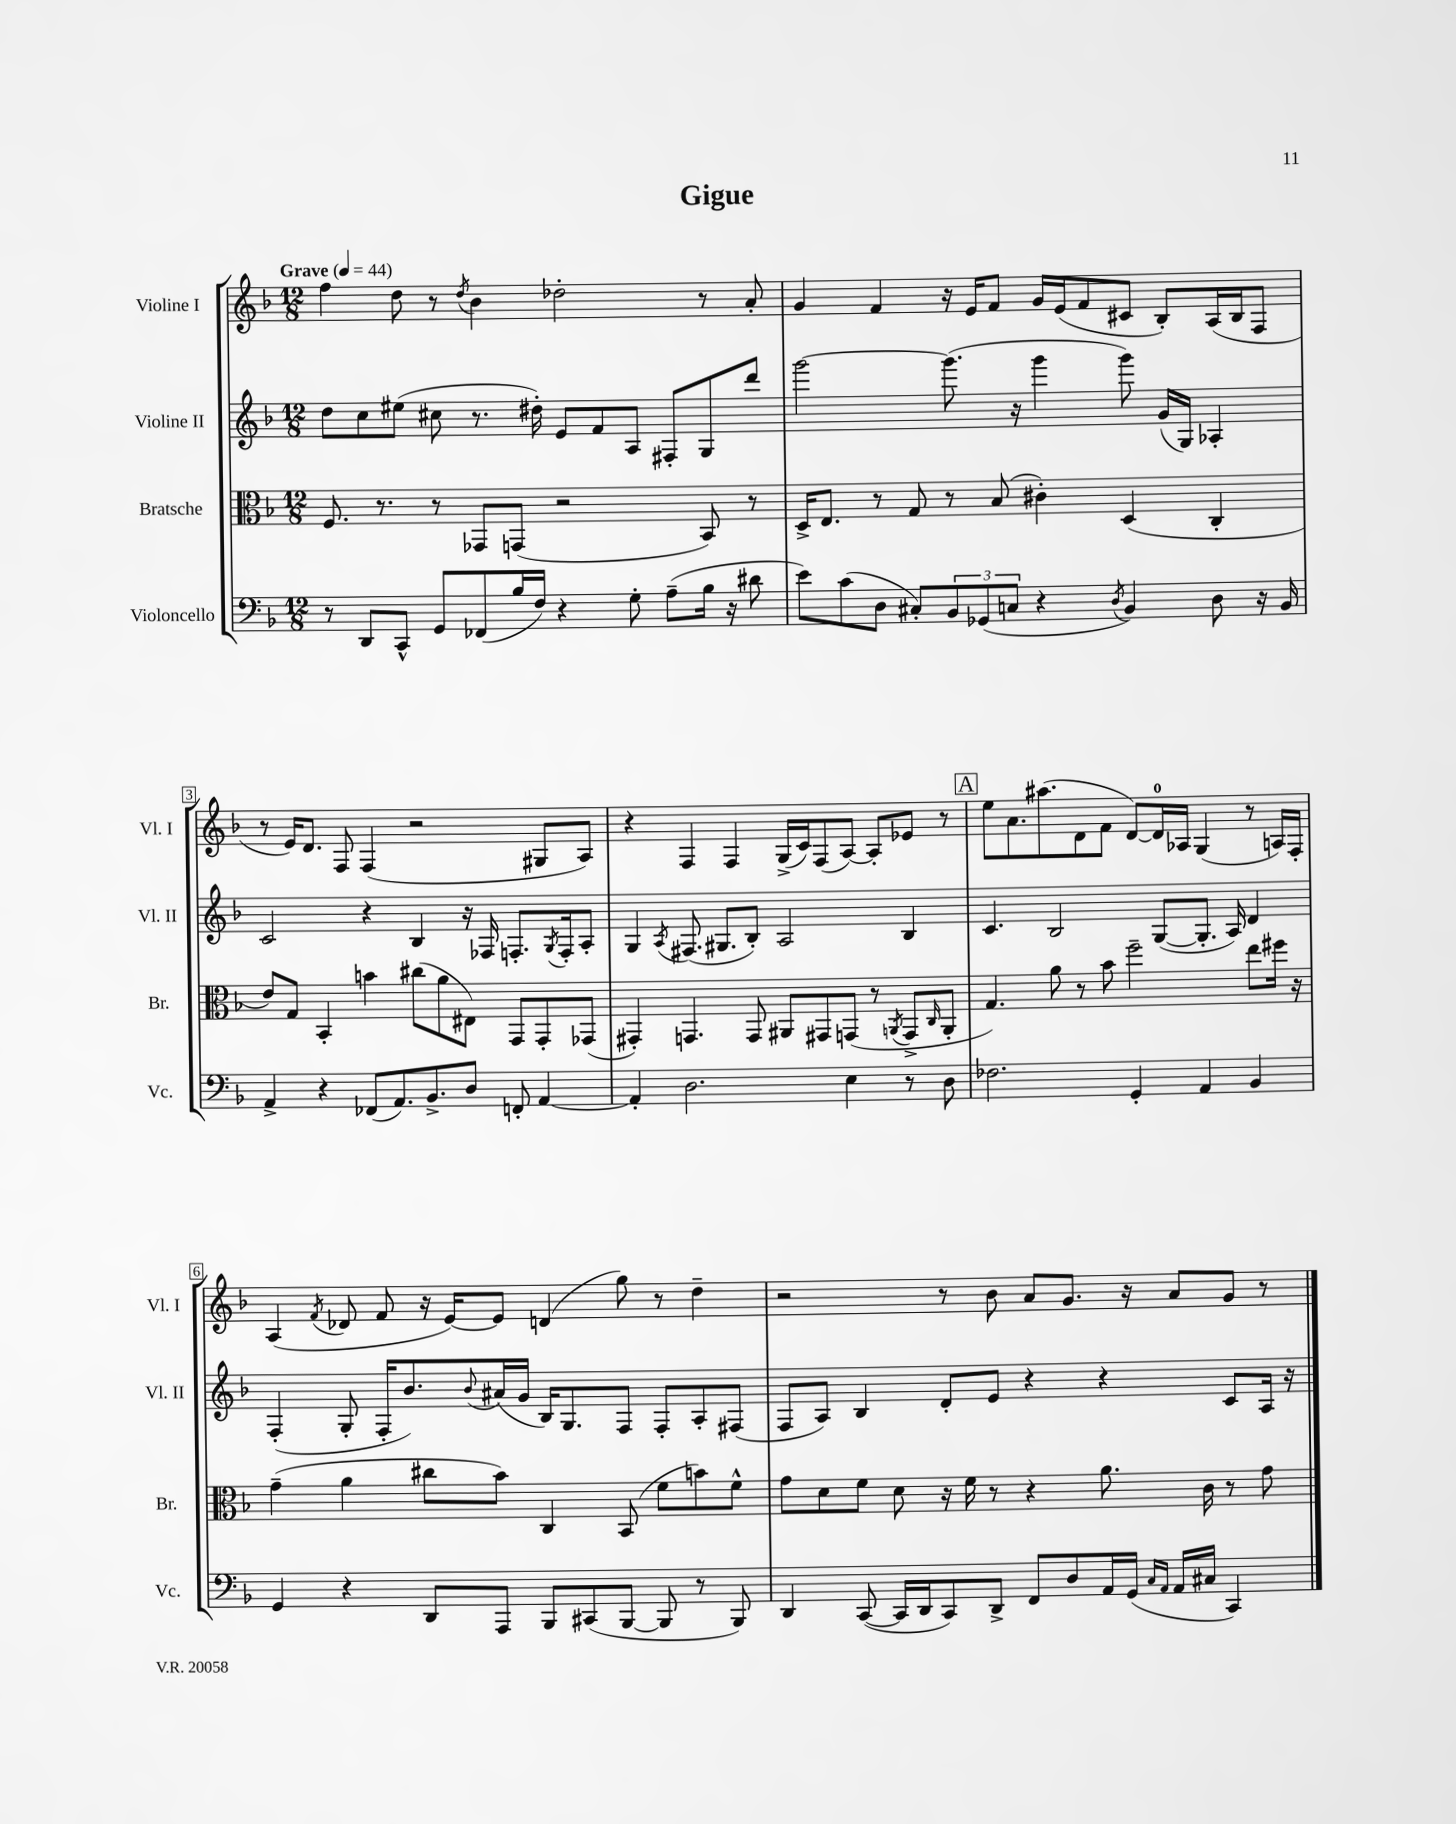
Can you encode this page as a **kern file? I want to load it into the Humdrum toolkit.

**kern	**kern	**kern	**kern
*part4	*part3	*part2	*part1
*staff4	*staff3	*staff2	*staff1
*I"Violoncello	*I"Bratsche	*I"Violine II	*I"Violine I
*I'Vc.	*I'Br.	*I'Vl. II	*I'Vl. I
*clefF4	*clefC3	*clefG2	*clefG2
*k[b-]	*k[b-]	*k[b-]	*k[b-]
*M12/8	*M12/8	*M12/8	*M12/8
*MM44	*MM44	*MM44	*MM44
=1	=1	=1	=1
!	!	!	!LO:TX:a:B:t=Grave
8r	8.F/	8dd\L	4ff\
8DD/L	.	8cc\	.
.	8.r	.	.
8CC^^/J	.	(8ee#X\J	8dd\
8GG/L	8r	8cc#X\	8r
.	.	.	8qdd/
(8FF-X/	8GG-X/L	8.r	4b-\
16B-/L	(8GGn/J	.	.
16F/JJ)	.	16dd#X'\)	.
4r	2r	8e/L	2dd-X'\
.	.	8f/	.
8G'\	.	8A/J	.
(8A~\L	.	8F#X'/L	.
16B-\Jk	8BB-/)	8G/	8r
16r	.	.	.
8d#X\	8r	8ddd/J	8a'/
=2	=2	=2	=2
8e\L)	16D^/KL	[2ggg\	4g/
.	8.E/J	.	.
(8c\	.	.	.
8D\J	8r	.	4f/
8C#X'/L)	8G/	.	.
12BB-/	8r	(8.ggg\]	16r
.	.	.	16e/KL
(12GG-X/	.	.	.
.	(8B-/	.	8f/J
12Cn/J	.	.	.
.	.	16r	.
4r	4c#X'\)	4ggg\	16g/LL
.	.	.	(16e/J
.	.	.	8f/
8qD/	.	.	.
4BB-/)	(4D/	8ggg\)	8c#X/J
.	.	(16g/LL	8B-'/L)
.	.	16G/JJ)	.
8D\	4C'/	4A-X'/	(16A/L
.	.	.	16B-/J
16r	.	.	8F/J
16BB-/	.	.	.
!!LO:LB:g=z
=3	=3	=3	=3
4AA^/	8e/L)	2c/	8r
.	8G/J	.	16e/KL)
.	.	.	8.d/J
4r	4BB-'/	.	.
.	.	.	8F/
(8FF-X/L	4bn\	4r	(4F/
8.AA/)	.	.	.
.	(8cc#X\L	4B-/	2r
8.BB-^/	.	.	.
.	8a\	.	.
8D/J	8E#X\J)	16r	.
.	.	16F-X/	.
8FFn'/	8GG/L	8.Fn'/L	.
[4AA/	8GG'/	.	8G#X/L
.	.	8qG/	.
.	.	16F'/k	.
.	(8GG-X/J	8A'/J	8A/J)
=4	=4	=4	=4
4AA'/]	4GG#X'/)	4G/	4r
.	.	8qA/	.
2.D\	4.GGn/	(8.F#X/	4F/
.	.	8.G#X/L	.
.	.	.	4F/
.	8GG/	8B-'/J)	.
.	8AA#X/L	2A/	(16G^/LL
.	.	.	16c/J)
.	8GG#X/	.	(8F/
4E\	(8GGn/J	.	[8A/J)
.	8r	.	8A'/L]
.	8qAAn/	.	.
8r	8GG^/L	4B-/	8e-X/J
.	16qqC/	.	.
8D\	8AA'/J	.	8r
!!LO:REH:place=s1:t=A
=5	=5	=5	=5
2.F-X\	4.G/)	4.c/	8ee\L
.	.	.	8.a\
.	.	.	(8.aa#X\
.	8a\	2B-/	.
.	8r	.	8d\
.	8b-\	.	8f\J
4GG'/	2ff~\	.	[8d/L)
.	.	([8G/L	16d/L]
.	.	.	16A-X/JJ
4AA/	.	8.G'/J]	(4G/
.	.	16A/)	.
4BB-/	8ee\L	4d/	8r
.	16ff#X\Jk	.	16An/LL)
.	16r	.	16F'/JJ
!!LO:LB:g=z
=6	=6	=6	=6
4GG/	(4g~\	(4F'/	(4A/
.	.	.	8qf/
4r	4a\	8G'/	8d-X/
.	.	16F'/KL	8f/
.	.	8.b-/)	.
8DD/L	8cc#X\L	.	16r
.	.	.	[16e/KL)
.	.	8qqb-/	.
8AAA/J	8b-\J)	(16a#X/L	8e/J]
.	.	16g/JJ	.
8BBB-/L	4C/	16B-/KL)	(4dn/
.	.	8.G/	.
(8CC#X/	.	.	.
[8BBB-/J	(8BB-/	8F/J	8gg\)
8BBB-/]	8f\L	8F'/L	8r
8r	8bn\)	8A'/	4dd~\
8BBB-/)	8f^^\J	(8F#X/J	.
=7	=7	=7	=7
4DD/	8g\L	8F/L	2r
.	8d\	8A/J)	.
([8CC/	8f\J	4B-/	.
16CC/LL]	8d\	.	.
16DD/J	.	.	.
8CC/)	16r	8d'/L	8r
.	16f\	.	.
8DD^/J	8r	8e/J	8b-\
8FF/L	4r	4r	8a/L
8D/	.	.	8.g/J
16AA/L	8.a\	4r	.
(16GG/JJ	.	.	16r
16qqC/LL	.	.	.
16qqAA/JJ	.	.	.
16AA/LL	.	.	8a/L
16C#X/JJ	16c\	.	.
4CC/)	8r	8c/L	8g/J
.	8g\	16A/Jk	8r
.	.	16r	.
==	==	==	==
*-	*-	*-	*-
